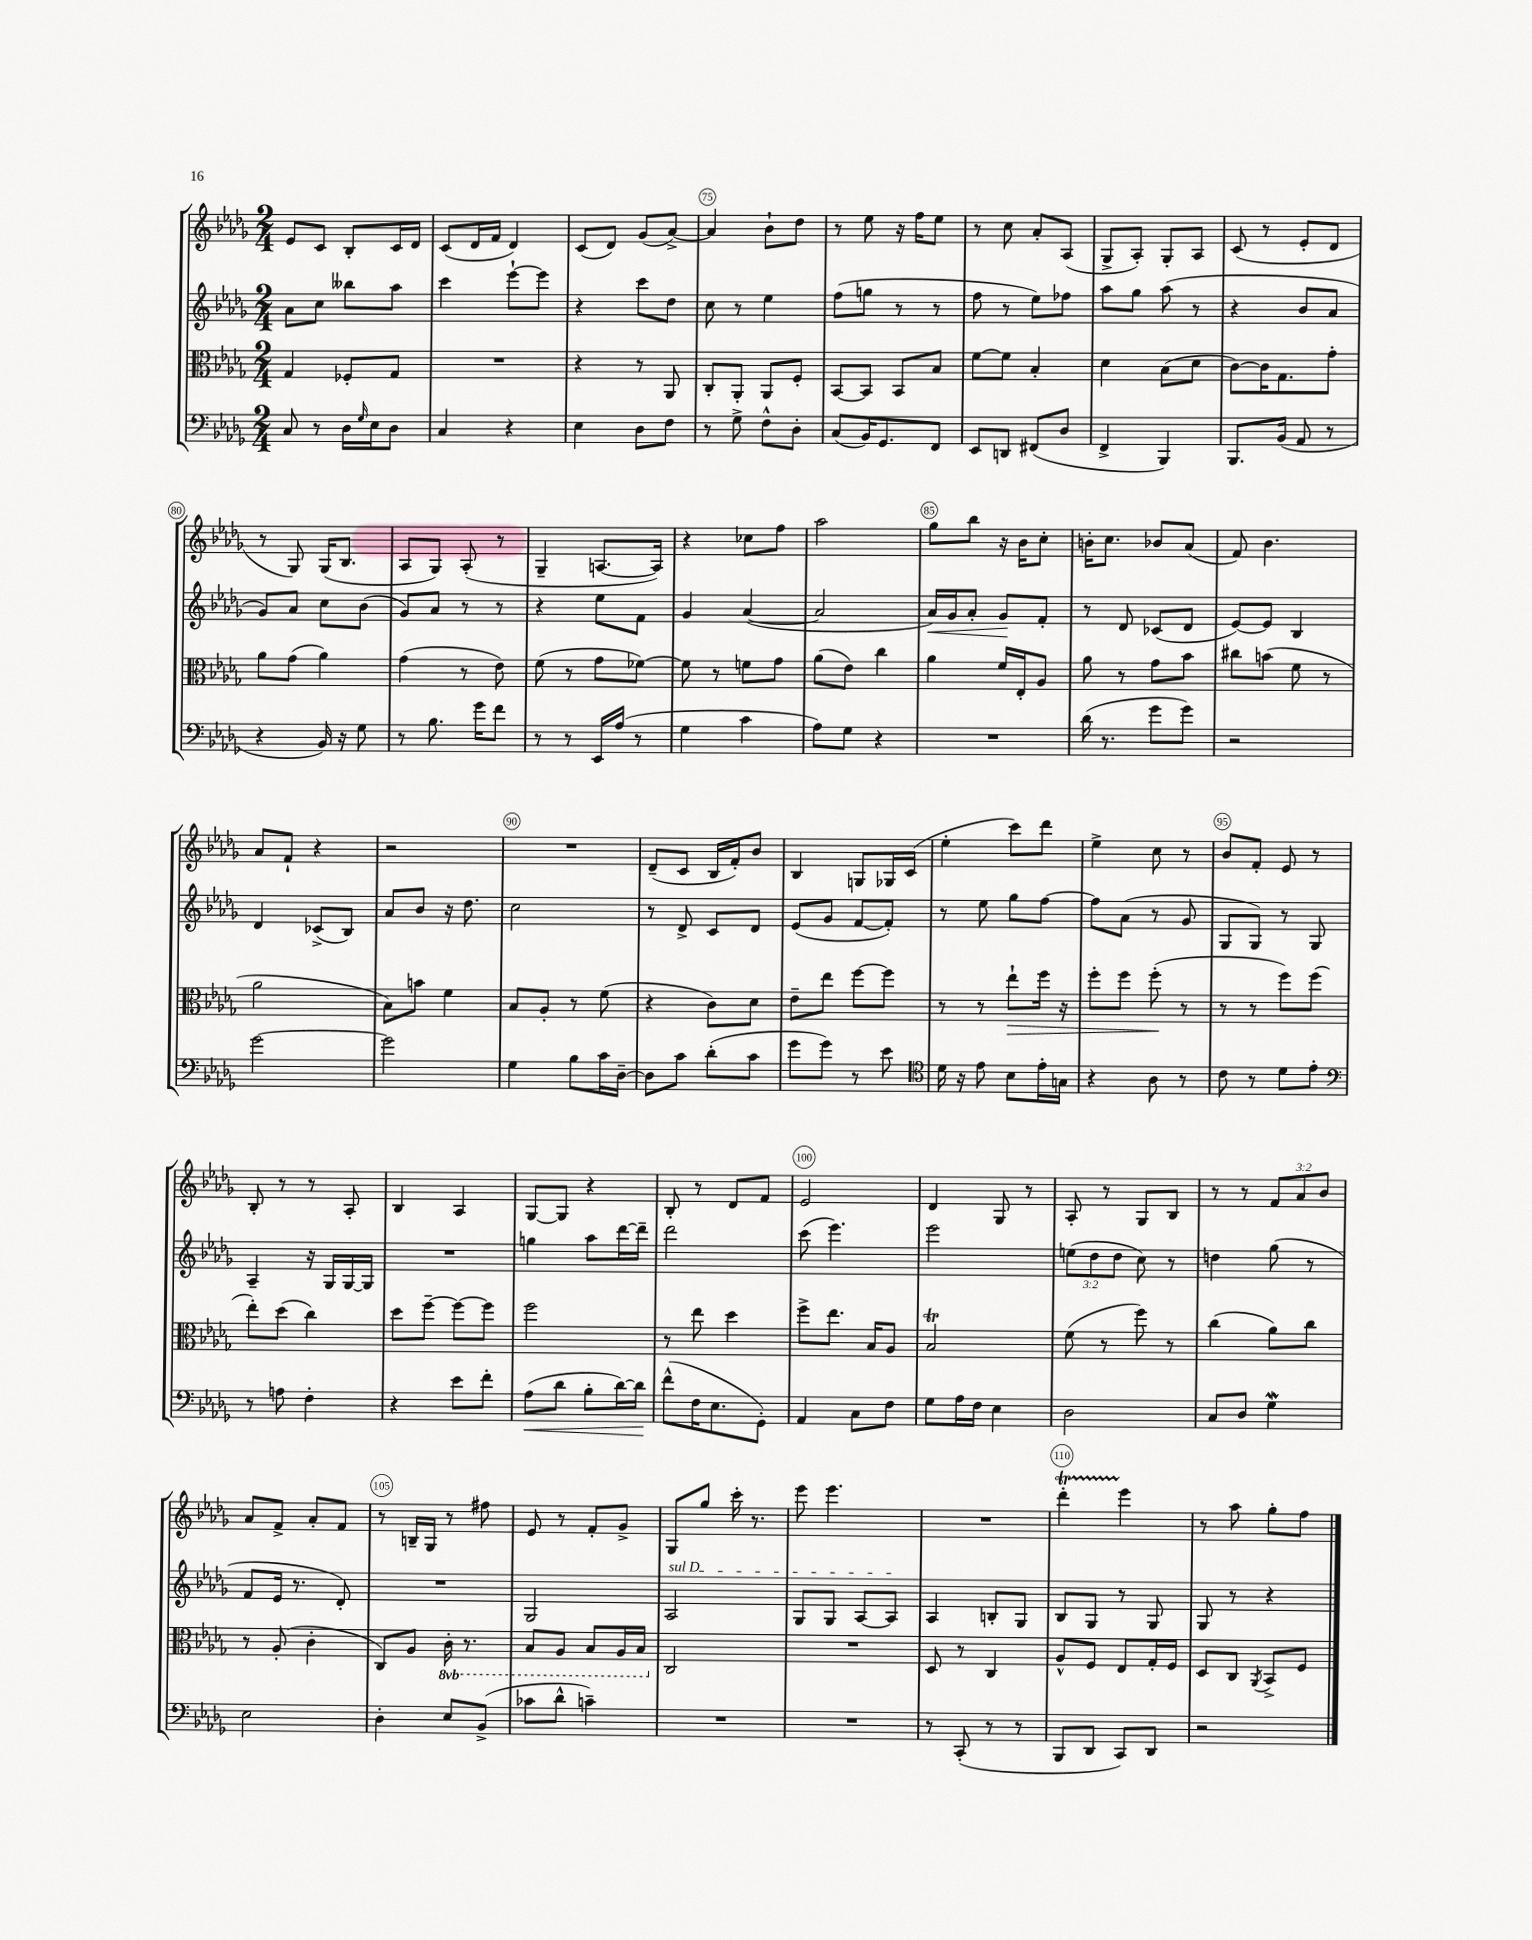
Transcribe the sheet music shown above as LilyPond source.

<<
\new StaffGroup <<
\new Staff = "s0" {
    \clef treble \key des \major \numericTimeSignature \time 2/4 \override Staff.TupletNumber.text = #tuplet-number::calc-fraction-text
    ees'8 c'8 bes8-. c'16 des'16 |
    c'8( des'16 f'16 des'4) |
    c'8( des'8) ges'8( aes'8~->) |
    aes'4 bes'8-! des''8 |
    r8 ees''8 r16 f''16 ees''8 |
    r8 c''8 aes'8-. aes8( |
    ges8-> aes8-.) ges8-. aes8 |
    c'8( r8 ees'8-. des'8 |
    r8 ges8) ges16( bes8. |
    aes8 ges8) aes8-.( r8 |
    ges4-- a8.~ a16) |
    r4 ces''8 f''8 |
    aes''2 |
    ges''8 bes''8 r16 bes'16 c''8-. |
    b'16-. c''8. bes'8 aes'8( |
    f'8) bes'4. |
    aes'8 f'8-! r4 |
    r2 |
    R2 |
    des'8--( c'8 bes16 f'16-.) bes'8 |
    bes4 g8 ges16 c'16( |
    ees''4-. c'''8) des'''8 |
    ees''4-> c''8 r8 |
    bes'8 f'8-. ees'8 r8 |
    bes8-. r8 r8 aes8-. |
    bes4 aes4 |
    ges8~ ges8 r4 |
    bes8-. r8 des'8 f'8 |
    ees'2 |
    des'4 ges8 r8 |
    aes8-. r8 ges8 bes8 |
    r8 r8 \tuplet 3/2 { f'8 aes'8 bes'8 } |
    aes'8 f'8-> aes'8-. f'8 |
    r8 b16-- ges16 r8 fis''8 |
    ees'8 r8 f'8-. ges'8-> |
    ges8 ges''8 c'''16-. r8. |
    ees'''8 ees'''4. |
    R2 |
    des'''4-.\startTrillSpan ees'''4\stopTrillSpan |
    r8 aes''8 ges''8-. f''8 \bar "|." |
}
\new Staff = "s1" {
    \clef treble \key des \major \numericTimeSignature \time 2/4 \override Staff.TupletNumber.text = #tuplet-number::calc-fraction-text
    aes'8 c''8 beses''8 aes''8 |
    c'''4 ees'''8~-! ees'''8 |
    r4 c'''8 des''8 |
    c''8 r8 ees''4 |
    f''8( g''8 r8 r8 |
    f''8 r8 ees''8) fes''8 |
    aes''8 ges''8 aes''8( r8 |
    r4 bes'8 aes'8 |
    ges'8) aes'8 c''8 bes'8( |
    ges'8) aes'8 r8 r8 |
    r4 ees''8 f'8 |
    ges'4 aes'4~( |
    aes'2 |
    aes'16\<) ges'16 aes'8-. ges'8\! f'8-. |
    r8 des'8 ces'8( des'8 |
    ees'8~) ees'8 bes4 |
    des'4 ces'8->( bes8) |
    aes'8 bes'8 r16 des''8. |
    c''2 |
    r8 des'8-> c'8 des'8 |
    ees'8( ges'8 f'8~ f'8-.) |
    r8 ees''8 ges''8 f''8~ |
    f''8 aes'8( r8 ges'8 |
    ges8 ges8) r8 ges8 |
    aes4-- r16 ges16 ges16~ ges16 |
    R2 |
    g''4 aes''8 des'''16~ des'''16-- |
    des'''2 |
    c'''8( ees'''4.) |
    ees'''2 |
    \tuplet 3/2 { e''8( des''8 des''8 } c''8) r8 |
    d''4 ges''8( r8 |
    f'8 ees'16 r8. des'8-.) |
    R2 |
    ges2 |
    \once \override TextSpanner.bound-details.left.text = \markup { \italic "sul D" } aes2\startTextSpan |
    ges8 ges8 aes8~ aes8\stopTextSpan |
    aes4 b8-. ges8 |
    bes8 ges8 r8 ges8 |
    ges8 r8 r4 \bar "|." |
}
\new Staff = "s2" {
    \clef alto \key des \major \numericTimeSignature \time 2/4 \set Staff.ottavationMarkups = #ottavation-simple-ordinals
    ges4 fes8-. ges8 |
    R2 |
    r4 r8 aes,8 |
    c8-. aes,8-. aes,8 f8-. |
    bes,8~ bes,8 bes,8 bes8 |
    f'8~ f'8 bes4-. |
    des'4 bes8( des'8 |
    c'8~) c'16 ges8. ges'8-. |
    aes'8 ges'8( aes'4) |
    ges'4( r8 ees'8) |
    f'8( r8 ges'8 fes'8~) |
    fes'8 r8 f'8 ges'8 |
    aes'8( ees'8) c''4 |
    aes'4 f'16 ees16-. aes8 |
    aes'8 r8 ges'8 bes'8 |
    cis''8 b'8( f'8 r8 |
    aes'2 |
    bes8) b'8 f'4 |
    bes8 aes8-. r8 f'8( |
    r4 c'8) des'8 |
    ees'8-- ees''8 f''8~ f''8 |
    r8 r8 ees''8-!\> f''16 r16 |
    f''8-. f''8 f''8-.\!( r8 |
    r8 r8 f''8) f''8( |
    ees''8-.) des''8( c''4) |
    des''8 f''8~-- f''8~ f''8 |
    f''2 |
    r8 ees''8 des''4 |
    f''8-> ees''8. bes16 aes8 |
    bes2\trill |
    f'8( r8 f''8) r8 |
    c''4( aes'8) c''8 |
    r8 aes8-.( c'4-. |
    c8) aes8 \ottava #-1 c16-. r8. |
    bes,8 aes,8 bes,8 aes,16 bes,16 \ottava #0 |
    c2 |
    R2 |
    des8 r8 c4 |
    aes8-^ f8 ees8 ges16-. f16 |
    des8 c8 \acciaccatura { aes,8 } bes,8-> f8 \bar "|." |
}
\new Staff = "s3" {
    \clef bass \key des \major \numericTimeSignature \time 2/4
    c8 r8 des16 \grace { ges16 } ees16 des8 |
    c4 r4 |
    ees4 des8 f8 |
    r8 ges8-> f8-^ des8-. |
    c8( bes,16) ges,8. f,8 |
    ees,8 d,8 fis,8( des8 |
    f,4-> bes,,4) |
    bes,,8. bes,16( aes,8 r8 |
    r4 bes,16) r16 ges8 |
    r8 bes8. ges'16 f'8 |
    r8 r8 ees,16 aes16( r8 |
    ges4 c'4 |
    aes8) ges8 r4 |
    R2 |
    des'16( r8. ges'8 ges'8) |
    r2 |
    ges'2~ |
    ges'2 |
    ges4 bes8 c'16 des16~-- |
    des8 c'8 des'8-.( c'8 |
    ges'8 ges'8) r8 ees'8 |
    \clef tenor des'16 r16 ees'8 bes8 ees'16-. g16 |
    r4 aes8 r8 |
    c'8 r8 des'8 ees'8-. |
    \clef bass r8 a8 f4-. |
    r4 ees'8 f'8-. |
    aes8\<( des'8 bes8-. des'16~) des'16\! |
    f'8-^( f16 ees8. ges,8-.) |
    aes,4 c8 f8 |
    ges8 aes16 f16 ees4 |
    des2 |
    c8 des8 ges4\mordent |
    ees2 |
    des4-. ees8 bes,8->( |
    ces'8 des'8-^ c'4--) |
    R2 |
    R2 |
    r8 c,8-.( r8 r8 |
    bes,,8 des,8 c,8) des,8 |
    r2 \bar "|." |
}
>>
>>
\layout { \context { \Score currentBarNumber = #72 \override BarNumber.break-visibility = ##(#f #t #t) barNumberVisibility = #(every-nth-bar-number-visible 5) \override BarNumber.stencil = #(make-stencil-circler 0.1 0.3 ly:text-interface::print) } }
